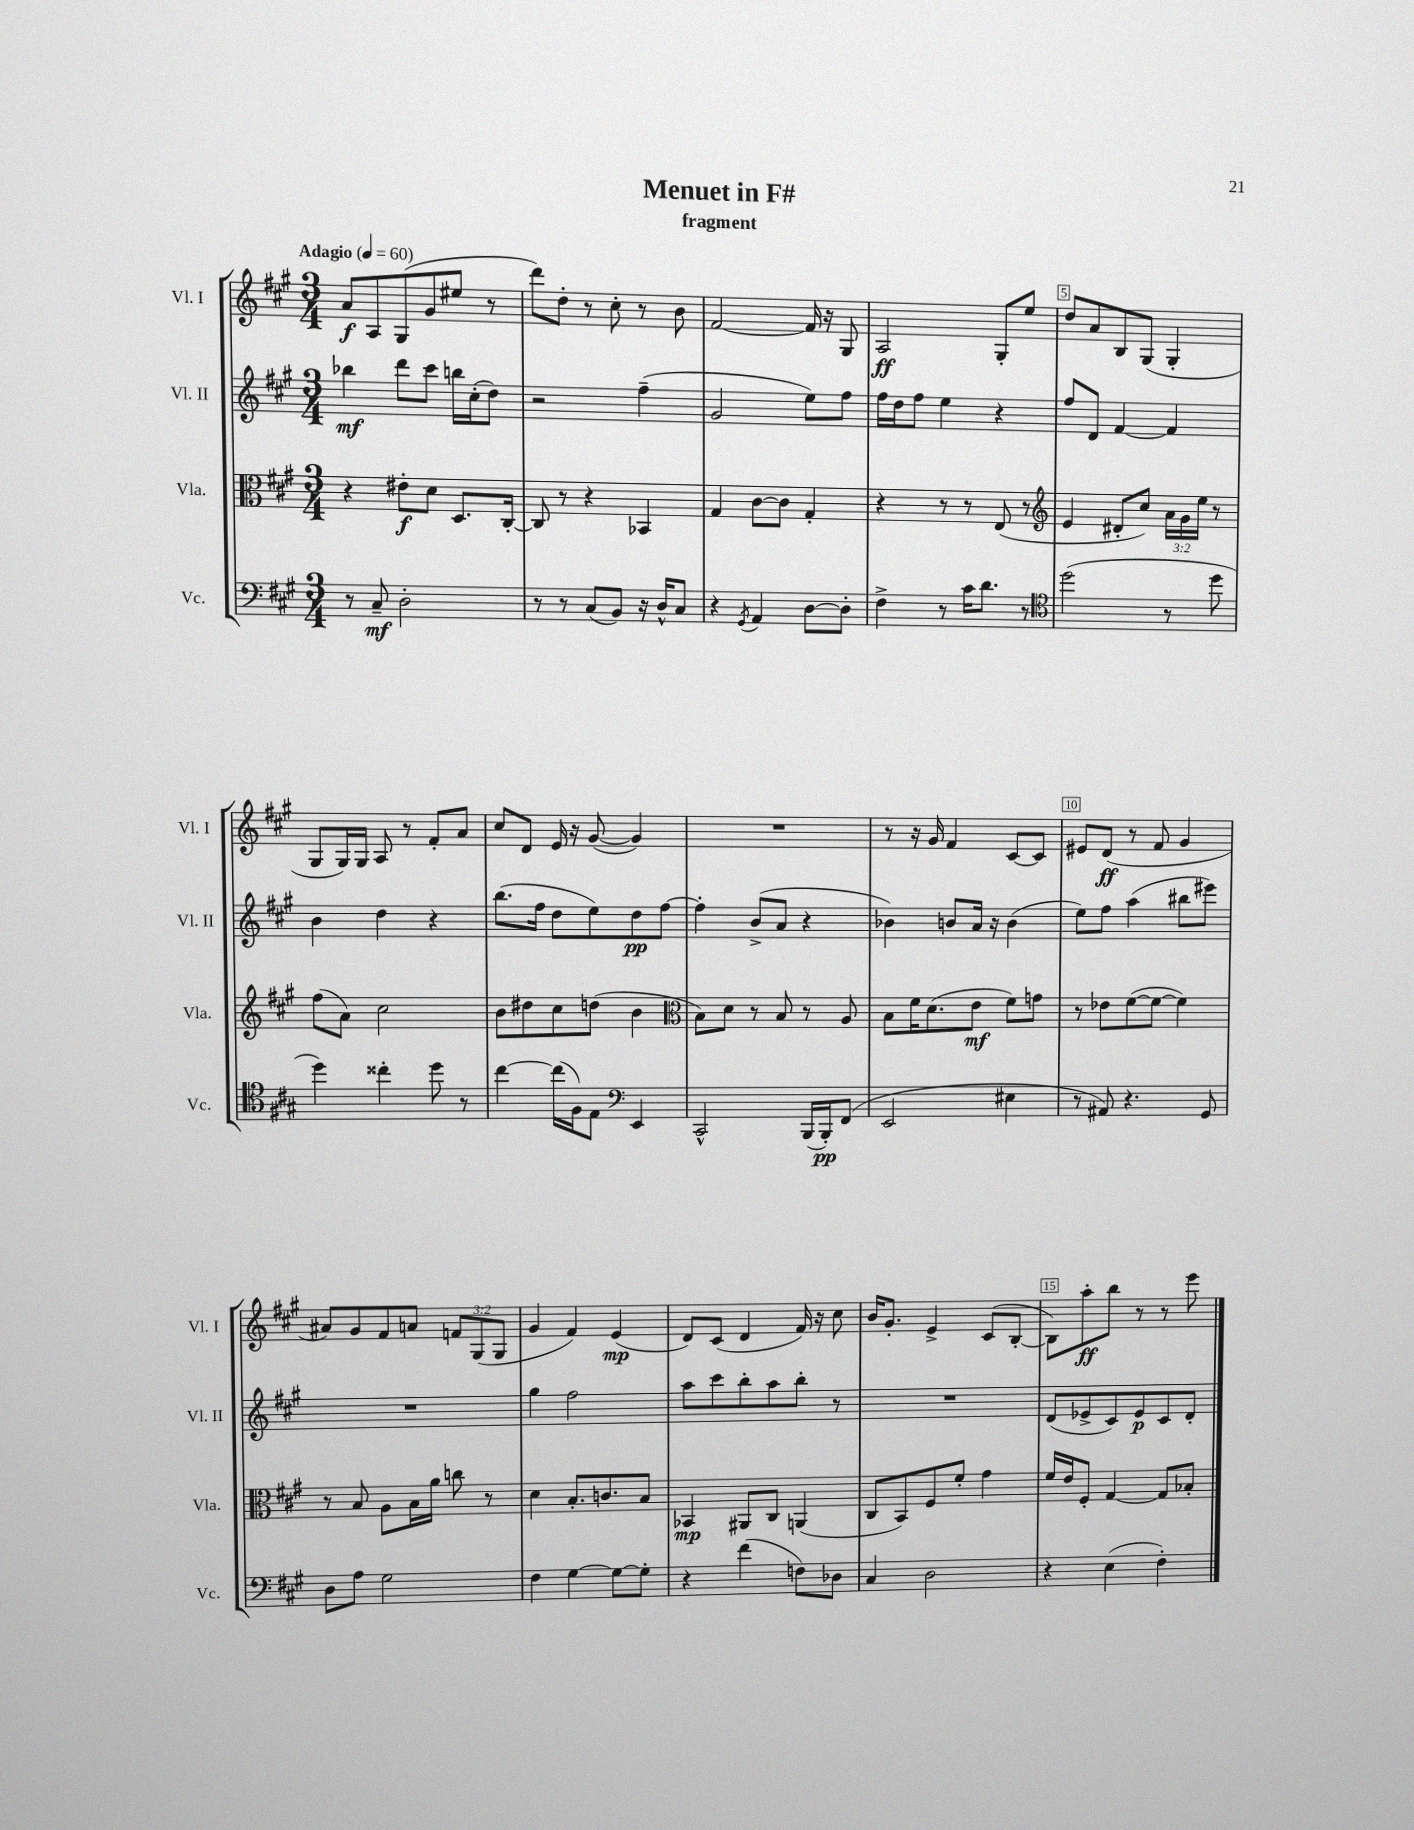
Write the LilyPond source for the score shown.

\header { title = "Menuet in F#" subtitle = "fragment" }
<<
\new StaffGroup <<
\new Staff = "s0" \with { instrumentName = "Vl. I" shortInstrumentName = "Vl. I" } {
    \clef treble \key a \major \numericTimeSignature \time 3/4 \override Staff.TupletNumber.text = #tuplet-number::calc-fraction-text \tempo "Adagio" 4 = 60
    a'8\f a8 gis8( gis'8 eis''8 r8 |
    d'''8) d''8-. r8 cis''8-. r8 b'8 |
    fis'2~ fis'16 r16 gis8 |
    a2\ff gis8-. e''8 |
    d''8 a'8 b8 gis8( gis4-. |
    gis8 gis16) gis16 a8 r8 fis'8-. a'8 |
    cis''8 d'8 e'16 r16 gis'8~( gis'4) |
    R2. |
    r8 r16 gis'16 fis'4 cis'8~ cis'8 |
    eis'8 d'8\ff( r8 fis'8 gis'4 |
    ais'8) gis'8 fis'8 a'8 \tuplet 3/2 { f'8 gis8( gis8 } |
    gis'4 fis'4) e'4\mp( |
    d'8) cis'8( d'4 fis'16) r16 cis''8 |
    b'16 gis'8.-. e'4-> cis'8( b8~-. |
    b8) a''8-.\ff b''8 r8 r8 e'''8 \bar "|." |
}
\new Staff = "s1" \with { instrumentName = "Vl. II" shortInstrumentName = "Vl. II" } {
    \clef treble \key a \major \numericTimeSignature \time 3/4
    bes''4\mf d'''8 cis'''8 b''16 cis''16-.( d''8) |
    r2 fis''4--( |
    gis'2 e''8) fis''8 |
    fis''16 d''16 fis''8 e''4 r4 |
    fis''8 d'8 fis'4~ fis'4 |
    b'4 d''4 r4 |
    b''8.( fis''16 d''8 e''8) d''8\pp fis''8~ |
    fis''4-. b'8->( a'8 r4 |
    bes'4) b'8 a'16 r16 b'4( |
    e''8) fis''8 a''4( bis''8 eis'''8) |
    R2. |
    gis''4 fis''2 |
    a''8 cis'''8 b''8-. a''8 b''8-. r8 |
    R2. |
    d'8( ees'8-> cis'8) ees'8\p cis'8 d'8-. \bar "|." |
}
\new Staff = "s2" \with { instrumentName = "Vla." shortInstrumentName = "Vla." } {
    \clef alto \key a \major \numericTimeSignature \time 3/4 \override Staff.TupletNumber.text = #tuplet-number::calc-fraction-text
    r4 eis'8-.\f d'8 d8. cis16~-. |
    cis8 r8 r4 bes,4 |
    gis4 cis'8~ cis'8 gis4-. |
    r4 r8 r8 e8( r8 |
    \clef treble e'4 dis'8-. cis''8) \tuplet 3/2 { a'16 gis'16 e''16 } r8 |
    fis''8( a'8) cis''2 |
    b'8 dis''8 cis''8 d''8( b'4 |
    \clef alto b8) d'8 r8 b8 r8 a8 |
    b8 fis'16 d'8.( e'8\mf fis'8) g'8 |
    r8 ees'8 fis'8~( fis'8~ fis'4) |
    r8 b8 a8 b16 a'16 c''8 r8 |
    d'4 b8.-. c'8. b8 |
    bes,4\mp ais,8 cis8 a,4( |
    cis8 b,8) fis8 fis'8-. gis'4 |
    fis'16 e'16 fis8-. gis4~ gis8 bes8-. \bar "|." |
}
\new Staff = "s3" \with { instrumentName = "Vc." shortInstrumentName = "Vc." } {
    \clef bass \key a \major \numericTimeSignature \time 3/4
    r8 cis8--\mf d2-. |
    r8 r8 cis8( b,8) r16 d16-^ cis8 |
    r4 \acciaccatura { gis,8 } a,4 d8~ d8-. |
    fis4-> r8 cis'16 d'8. r8 |
    \clef tenor d''2( r8 d''8 |
    d''4) cisis''4-. d''8 r8 |
    cis''4~ cis''16( fis16) e8 \clef bass e,4 |
    cis,2-^ b,,16( b,,16-.\pp) fis,8( |
    e,2 eis4 |
    r8 ais,8) r4. gis,8 |
    d8 a8 gis2 |
    fis4 gis4~ gis8~ gis8-. |
    r4 fis'4( f8) des8 |
    cis4 d2 |
    r4 e4( fis4-.) \bar "|." |
}
>>
>>
\layout { \context { \Score \override BarNumber.break-visibility = ##(#f #t #t) barNumberVisibility = #(every-nth-bar-number-visible 5) \override BarNumber.stencil = #(make-stencil-boxer 0.1 0.3 ly:text-interface::print) } }
